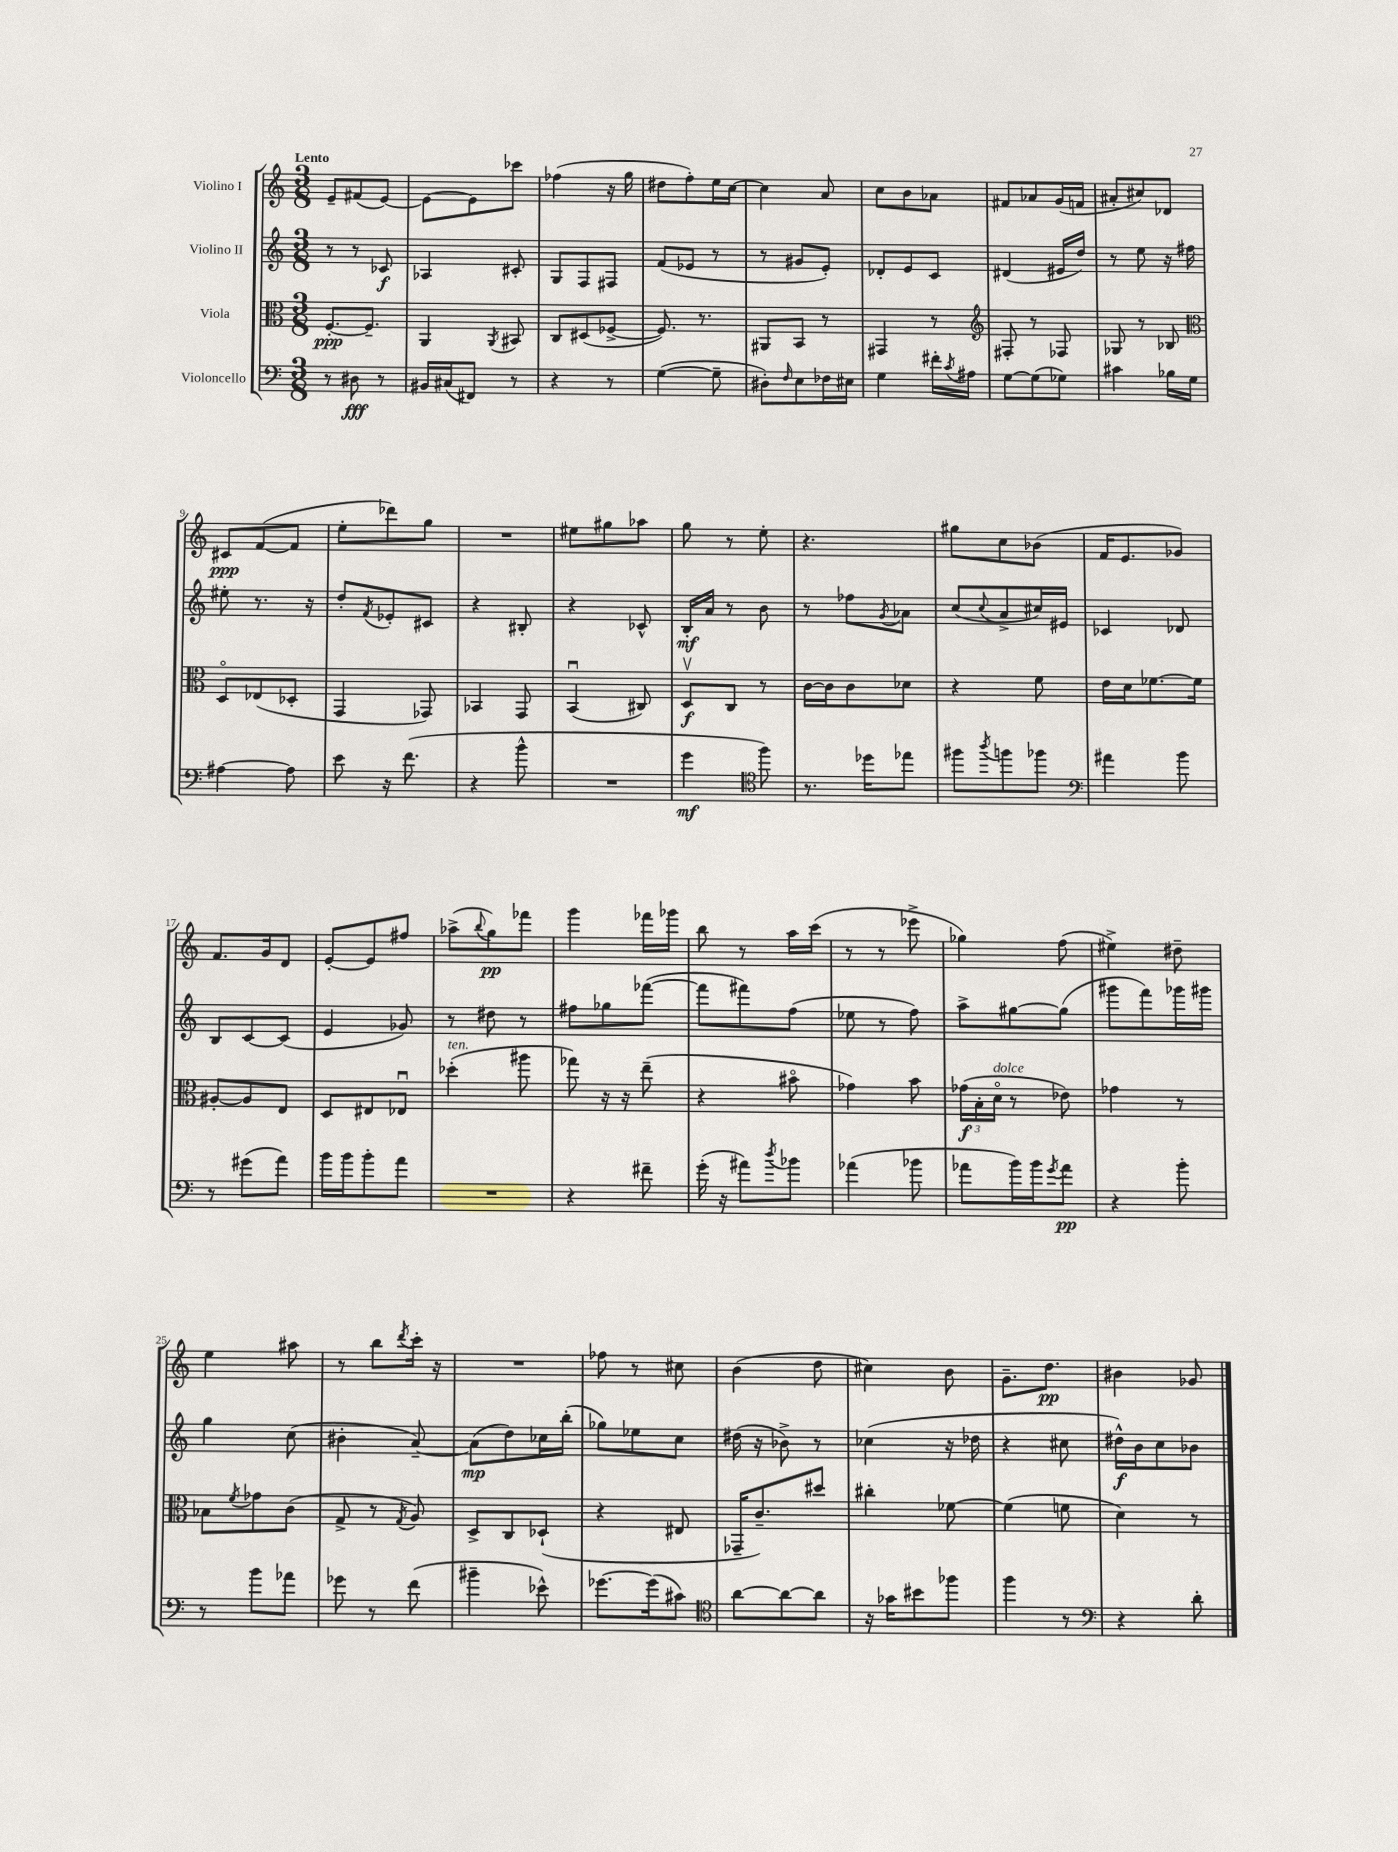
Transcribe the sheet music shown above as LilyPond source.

<<
\new StaffGroup <<
\new Staff = "s0" \with { instrumentName = "Violino I" } {
    \clef treble \key c \major \numericTimeSignature \time 3/8 \tempo "Lento"
    e'8-- fis'8( e'8~) |
    e'8~ e'8 ces'''8 |
    fes''4( r16 g''16 |
    dis''8 f''8-.) e''16 c''16~ |
    c''4 a'8 |
    c''8 b'8 aes'8 |
    fis'8 aes'8 g'16( f'16 |
    ais'8-. cis''8) des'8 |
    cis'8\ppp f'8~( f'8 |
    e''8-. des'''8) g''8 |
    R4. |
    eis''8 gis''8 aes''8 |
    g''8 r8 e''8-. |
    r4. |
    gis''8 c''8 bes'8( |
    f'16 e'8. ges'8) |
    f'8. g'16 d'8 |
    e'8~-. e'8 fis''8 |
    aes''8->( \appoggiatura { b''8 } g''8\pp) fes'''8 |
    g'''4 fes'''16 ges'''16 |
    b''8 r8 a''16 c'''16( |
    r8 r8 ees'''8-> |
    ges''4) f''8( |
    eis''4->) dis''8-- |
    e''4 ais''8 |
    r8 b''8 \acciaccatura { d'''8 } c'''16-. r16 |
    R4. |
    fes''8 r8 cis''8 |
    b'4( d''8 |
    cis''4) b'8 |
    g'8.-- d''8.\pp |
    bis'4 ges'8 \bar "|." |
}
\new Staff = "s1" \with { instrumentName = "Violino II" } {
    \clef treble \key c \major \numericTimeSignature \time 3/8
    r8 r8 ces'8\f |
    aes4 cis'8-. |
    g8 f8 fis8 |
    f'8( ees'8 r8 |
    r8 gis'8 e'8-.) |
    des'8-. e'8 c'8 |
    dis'4( eis'16 d''16) |
    r8 e''8 r16 fis''16 |
    eis''8-. r8. r16 |
    d''8-. \acciaccatura { f'8 } ees'8-. cis'8 |
    r4 bis8-. |
    r4 ces'8-^ |
    b16-.\mf a'16 r8 b'8 |
    r8 fes''8 \acciaccatura { g'8 } aes'8 |
    c''8( \appoggiatura { c''8 } a'8-> cis''16) eis'16 |
    ces'4 des'8 |
    b8 c'8~ c'8( |
    e'4 ges'8) |
    r8 dis''8 r8 |
    fis''8 ges''8 fes'''8~( |
    fes'''8 fis'''8) f''8( |
    ees''8 r8 f''8) |
    a''8-> gis''8~ gis''8( |
    gis'''8 f'''8) ges'''16 gis'''16 |
    g''4 c''8( |
    bis'4-. a'8~--) |
    a'8\mp( d''8) ces''16 b''16-.( |
    ges''8) ees''8 c''8 |
    dis''16( r16 bes'8->) r8 |
    ces''4( r16 des''16 |
    r4 cis''8 |
    dis''16-^\f) b'16 c''8 bes'8 \bar "|." |
}
\new Staff = "s2" \with { instrumentName = "Viola" } {
    \clef alto \key c \major \numericTimeSignature \time 3/8
    f8.~-.\ppp f8.-- |
    a,4 \acciaccatura { a,8 } bis,8 |
    c8 dis8( fes8~-> |
    fes8.) r8. |
    ais,8 b,8 r8 |
    gis,4 r8 |
    \clef treble fis8-. r8 fes8 |
    ges8 r8 bes8 |
    \clef alto d8\flageolet ees8( des8-. |
    g,4 ges,8) |
    bes,4 g,8 |
    b,4\downbow( cis8) |
    d8\upbow\f c8 r8 |
    c'16~ c'16 c'8 des'8 |
    r4 f'8 |
    e'16 d'16 fes'8.~ fes'16 |
    ais8~-. ais8 e8 |
    d8 eis8 ees8\downbow |
    des''4-.^\markup { \italic "ten." }( ais''8 |
    ges''8) r16 r16 e''8--( |
    r4 bis'8\flageolet |
    ges'4) b'8 |
    \tuplet 3/2 { ges'16\f( b16-. d'16\flageolet^\markup { \italic "dolce" } } r8 ees'8) |
    ges'4 r8 |
    bes8 \acciaccatura { f'8 } ges'8 c'8( |
    g8-> r8 \acciaccatura { g8 } a8) |
    d8-> c8 des8-!( |
    r4 eis8 |
    ges,16-- c'8.--) dis''8 |
    cis''4-. fes'8~ |
    fes'4( f'8 |
    d'4) r8 \bar "|." |
}
\new Staff = "s3" \with { instrumentName = "Violoncello" } {
    \clef bass \key c \major \numericTimeSignature \time 3/8
    r8 dis8\fff r8 |
    bis,16 cis16( fis,8) r8 |
    r4 r8 |
    g4~( g8-- |
    dis8-.) \grace { f16 } e8 fes16 eis16 |
    g4 fis'16-. \acciaccatura { c'8 } ais16 |
    g8~ g8( ges8) |
    cis'4 bes16 g16 |
    ais4~ ais8 |
    e'8 r16 f'8.( |
    r4 b'8-^ |
    R4. |
    g'4\mf \clef tenor f''8) |
    r8. des''16 ees''8 |
    fis''8 \acciaccatura { a''8 } f''8 fes''8 |
    \clef bass ais'4 b'8 |
    r8 gis'8( a'8) |
    b'16 b'16 b'8-. a'8 |
    R4. |
    r4 fis'8-- |
    g'16-.( r16 ais'8) \acciaccatura { d''8 } bes'8 |
    aes'4( bes'8 |
    aes'8 b'16) b'16 \acciaccatura { g'8 } aes'8\pp |
    r4 b'8-. |
    r8 b'8 aes'8 |
    ges'8 r8 f'8( |
    bis'4-- ees'8-^) |
    ges'8.~ ges'16( cis'8) |
    \clef tenor a'8~ a'8~ a'8 |
    r16 ges'16 bis'8 fes''8 |
    f''4 r8 |
    \clef bass r4 d'8-. \bar "|." |
}
>>
>>
